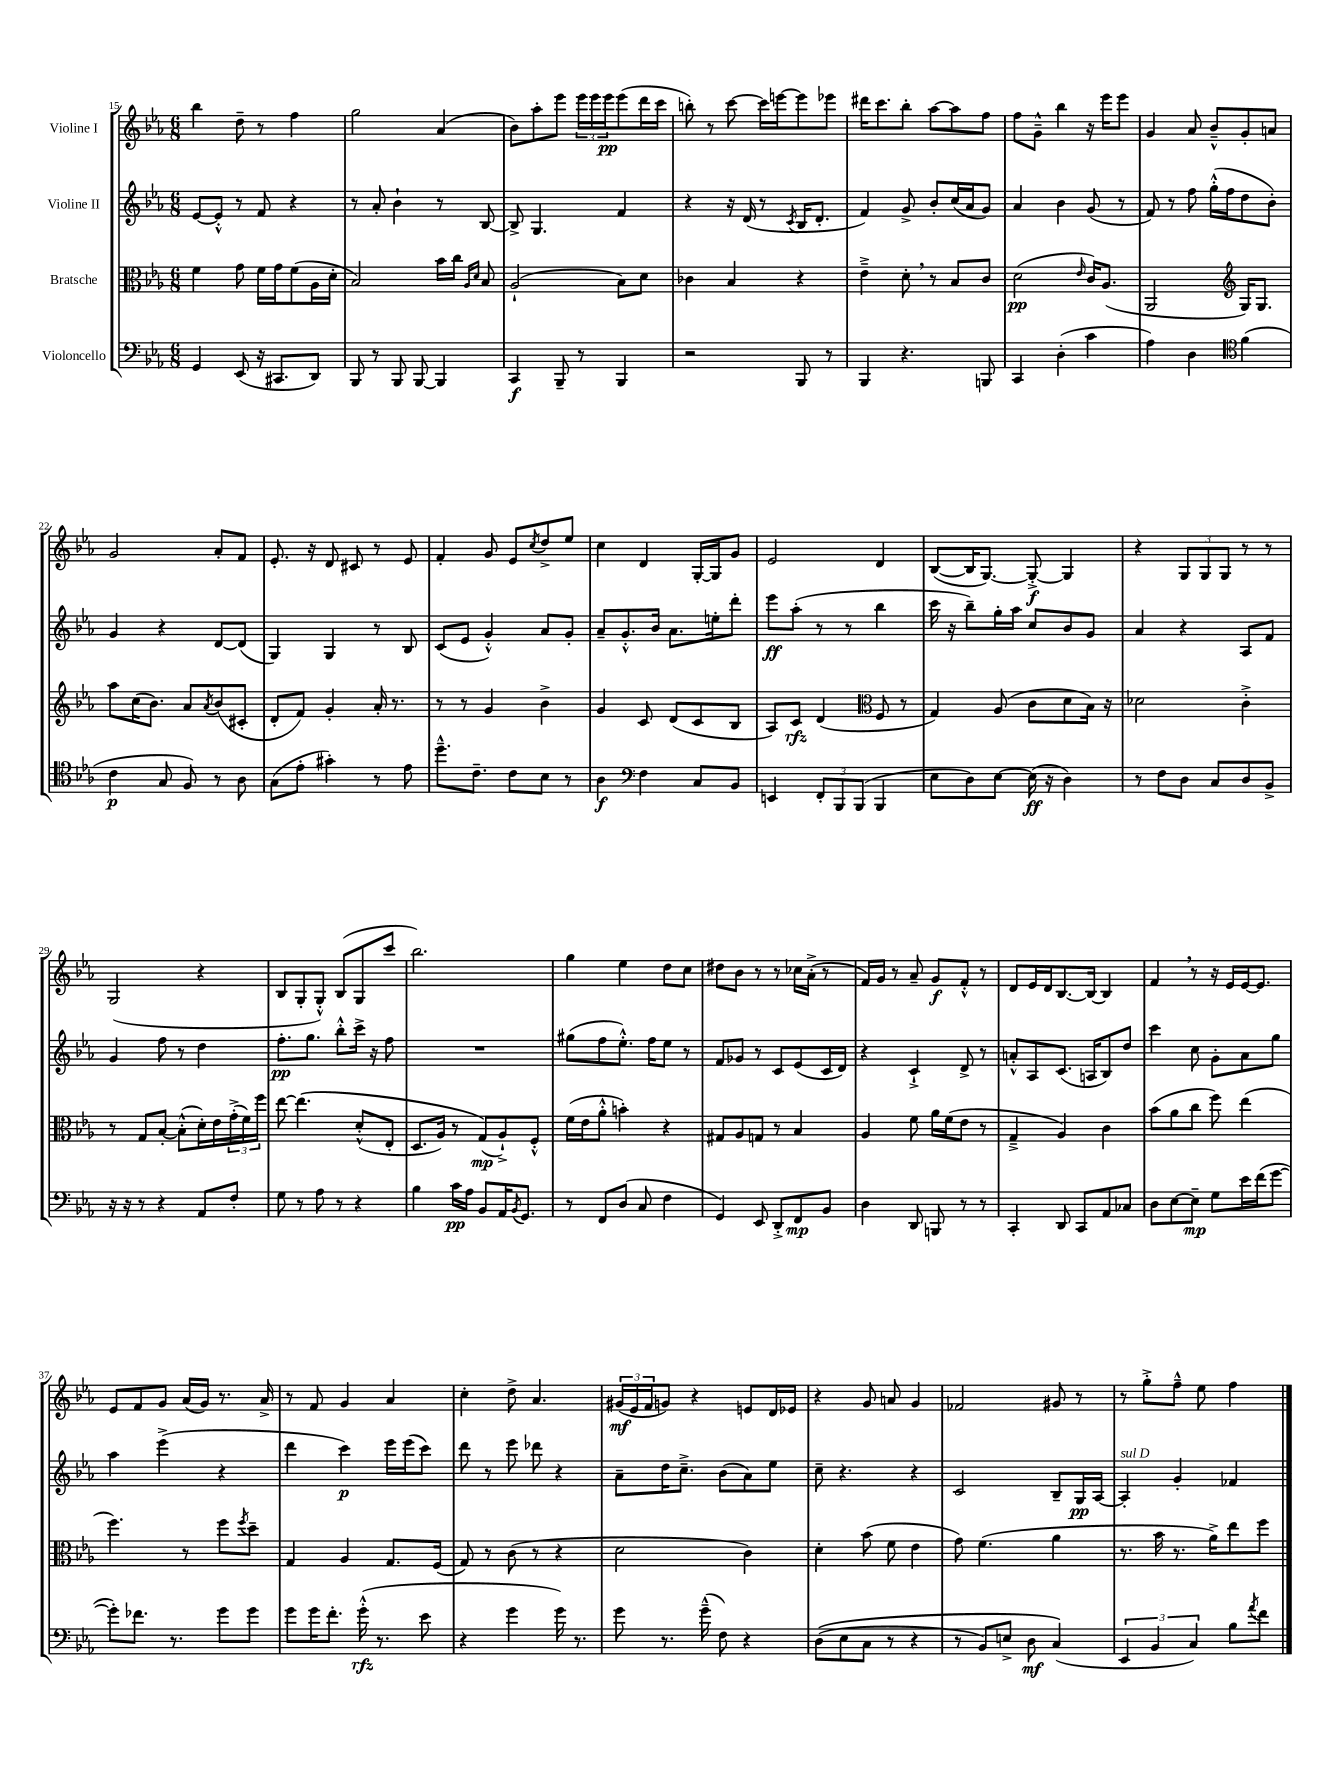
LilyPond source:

<<
\new StaffGroup <<
\new Staff = "s0" \with { instrumentName = "Violine I" } {
    \clef treble \key ees \major \numericTimeSignature \time 6/8
    bes''4 d''8-- r8 f''4 |
    g''2 aes'4( |
    bes'8) aes''8-. ees'''8 \tuplet 3/2 { ees'''16 ees'''16 ees'''16\pp } ees'''8( d'''16 c'''16 |
    b''8-.) r8 c'''8~ c'''16 e'''16~ e'''8 ees'''8 |
    dis'''16 c'''8. bes''8-. aes''8~ aes''8 f''8 |
    f''8 g'8---^ bes''4 r16 ees'''16 ees'''8 |
    g'4 aes'8 bes'8---^ g'8-. a'8 |
    g'2 aes'8-. f'8 |
    ees'8.-. r16 d'8 cis'8 r8 ees'8 |
    f'4-. g'8 ees'8 \acciaccatura { c''8 } d''8-> ees''8 |
    c''4 d'4 g16~-. g16 g'8 |
    ees'2 d'4 |
    bes8~( bes16 g8.~) g8~-.->\f g4 |
    r4 \tuplet 3/2 { g8 g8 g8 } r8 r8 |
    g2( r4 |
    bes8 g8-. g8-.-^) bes8( g8 c'''8 |
    bes''2.) |
    g''4 ees''4 d''8 c''8 |
    dis''8 bes'8 r8 r8 ces''16 aes'16-.->( r8 |
    f'16) g'16 r8 aes'8-- g'8\f f'8-.-^ r8 |
    d'8 ees'16 d'16 bes8.~ bes16~ bes4 |
    f'4 \breathe r8 r16 ees'16 ees'16~ ees'8. |
    ees'8 f'8 g'8 aes'16( g'16) r8. aes'16-> |
    r8 f'8 g'4 aes'4 |
    c''4-. d''8-> aes'4. |
    \tuplet 3/2 { gis'16\mf( ees'16 f'16 } g'8) r4 e'8 d'16 ees'16 |
    r4 g'8 a'8 g'4 |
    fes'2 gis'8 r8 |
    r8 g''8-.-> f''8---^ ees''8 f''4 \bar "|." |
}
\new Staff = "s1" \with { instrumentName = "Violine II" } {
    \clef treble \key ees \major \numericTimeSignature \time 6/8
    ees'8~ ees'8-.-^ r8 f'8 r4 |
    r8 aes'8-. bes'4-! r8 bes8~ |
    bes8-> g4. f'4 |
    r4 r16 d'16( r8 \acciaccatura { c'8 } bes16 d'8.-. |
    f'4) g'8-> bes'8-. c''16( aes'16 g'8) |
    aes'4 bes'4 g'8( r8 |
    f'8) r8 f''8 g''16-.-^( f''16 d''8 bes'8-.) |
    g'4 r4 d'8~ d'8( |
    g4) g4 r8 bes8 |
    c'8( ees'8 g'4-.-^) aes'8 g'8-. |
    aes'8-- g'8.-.-^ bes'16 aes'8. e''16-. d'''8-. |
    ees'''8\ff aes''8-.( r8 r8 bes''4 |
    c'''16 r16 bes''8--) g''16-. aes''16 c''8 bes'8 g'8 |
    aes'4 r4 aes8 f'8 |
    g'4 f''8 r8 d''4 |
    f''8.-.\pp g''8. bes''8-.-^ c'''16-> r16 f''8 |
    R2. |
    gis''8( f''8 ees''8.-.-^) f''16 ees''8 r8 |
    f'8 ges'8 r8 c'8 ees'8( c'16 d'16) |
    r4 c'4-!-> d'8-> r8 |
    a'8-.-^ aes8 c'8.( a16 bes8) d''8 |
    c'''4 c''8 g'8-. aes'8 g''8 |
    aes''4 ees'''4->( r4 |
    d'''4 c'''4\p) ees'''16 ees'''16( c'''8) |
    d'''8 r8 ees'''8 des'''8 r4 |
    aes'8-- d''16 c''8.---> bes'8( aes'8) ees''8 |
    c''8-- r4. r4 |
    c'2 bes8-- g16\pp aes16~ |
    aes4-.^\markup { \italic "sul D" } g'4-. fes'4 \bar "|." |
}
\new Staff = "s2" \with { instrumentName = "Bratsche" } {
    \clef alto \key ees \major \numericTimeSignature \time 6/8
    f'4 g'8 f'16 g'16 f'8( aes16 d'16-. |
    bes2) bes'16 c''16 \grace { aes16 d'16 } bes8 |
    aes2-!( bes8) d'8 |
    ces'4 bes4 r4 |
    ees'4---> d'8-. \breathe r8 bes8 c'8 |
    d'2\pp( \grace { ees'16 } c'16) aes8.( |
    aes,2 \clef treble g16) g8. |
    aes''8 c''16( bes'8.) aes'8 \acciaccatura { aes'8 } bes'8( cis'8-. |
    d'8-. f'8) g'4-. aes'16-. r8. |
    r8 r8 g'4 bes'4-> |
    g'4 c'8 d'8( c'8 bes8 |
    aes8) c'8\rfz d'4( \clef alto f8 r8 |
    g4) aes8( c'8 d'8 bes16) r16 |
    des'2 c'4-.-> |
    r8 g8 bes8~-. bes8-.-^( d'16-.) ees'16 \tuplet 3/2 { g'16-.->( f'16) f''16 } |
    ees''8~ ees''4.\( d'8-.-^( ees8-. |
    d8. aes16) r8 g8\mp(\) aes8-!->) f8-.-^ |
    f'16( ees'16 aes'8-.-^ b'4-.) r4 |
    gis8 aes8 g8 r8 bes4 |
    aes4 f'8 aes'16 f'16( ees'8 r8 |
    g4---> aes4) c'4 |
    bes'8( aes'8 c''8 f''8) ees''4( |
    f''4.) r8 f''8 \acciaccatura { f''8 } d''8-- |
    g4 aes4 g8. f16( |
    g8) r8 c'8( r8 r4 |
    d'2 c'4) |
    d'4-. bes'8( f'8 ees'4 |
    g'8) f'4.( aes'4 |
    r8. bes'16 r8. aes'16->) ees''8 f''8 \bar "|." |
}
\new Staff = "s3" \with { instrumentName = "Violoncello" } {
    \clef bass \key ees \major \numericTimeSignature \time 6/8
    g,4 ees,8( r16 cis,8. d,8) |
    bes,,8 r8 bes,,8 bes,,8~ bes,,4 |
    c,4\f bes,,8-- r8 bes,,4 |
    r2 bes,,8 r8 |
    bes,,4 r4. b,,8 |
    c,4 d4-.( c'4 |
    aes4) d4 \clef tenor f'4( |
    c'4\p g8 f8) r8 aes8 |
    g8( ees'8-. gis'4-.) r8 ees'8 |
    d''8.---^ c'8.-- c'8 bes8 r8 |
    aes4\f \clef bass f4 c8 bes,8 |
    e,4 \tuplet 3/2 { f,8-. bes,,8 bes,,8( } bes,,4 |
    ees8 d8) ees8~ ees16\ff( r16 d4) |
    r8 f8 d8 c8 d8 bes,8-> |
    r16 r16 r8 r4 aes,8 f8-. |
    g8 r8 aes8 r8 r4 |
    bes4 c'16\pp aes16 bes,8 aes,16 \acciaccatura { bes,8 } g,8. |
    r8 f,8 d8( c8 f4 |
    g,4) ees,8 d,8-.-> f,8\mp bes,8 |
    d4 d,8 b,,8 r8 r8 |
    c,4-. d,8 c,8 aes,8 ces8 |
    d8 ees8~ ees8--\mp g8 ees'16 f'16( g'8~ |
    g'8-.) fes'8. r8. g'8 g'8 |
    g'8 g'16 f'8.-. g'16-.-^\rfz( r8. ees'8 |
    r4 g'4 g'16) r8. |
    g'8 r8. g'16---^( f8) r4 |
    d8(\( ees8 c8 r8 r4 |
    r8 bes,8) e8-> d8\mf c4(\) |
    \tuplet 3/2 { ees,4 bes,4 c4) } bes8 \acciaccatura { aes'8 } f'8 \bar "|." |
}
>>
>>
\layout { \context { \Score currentBarNumber = #15 } }
